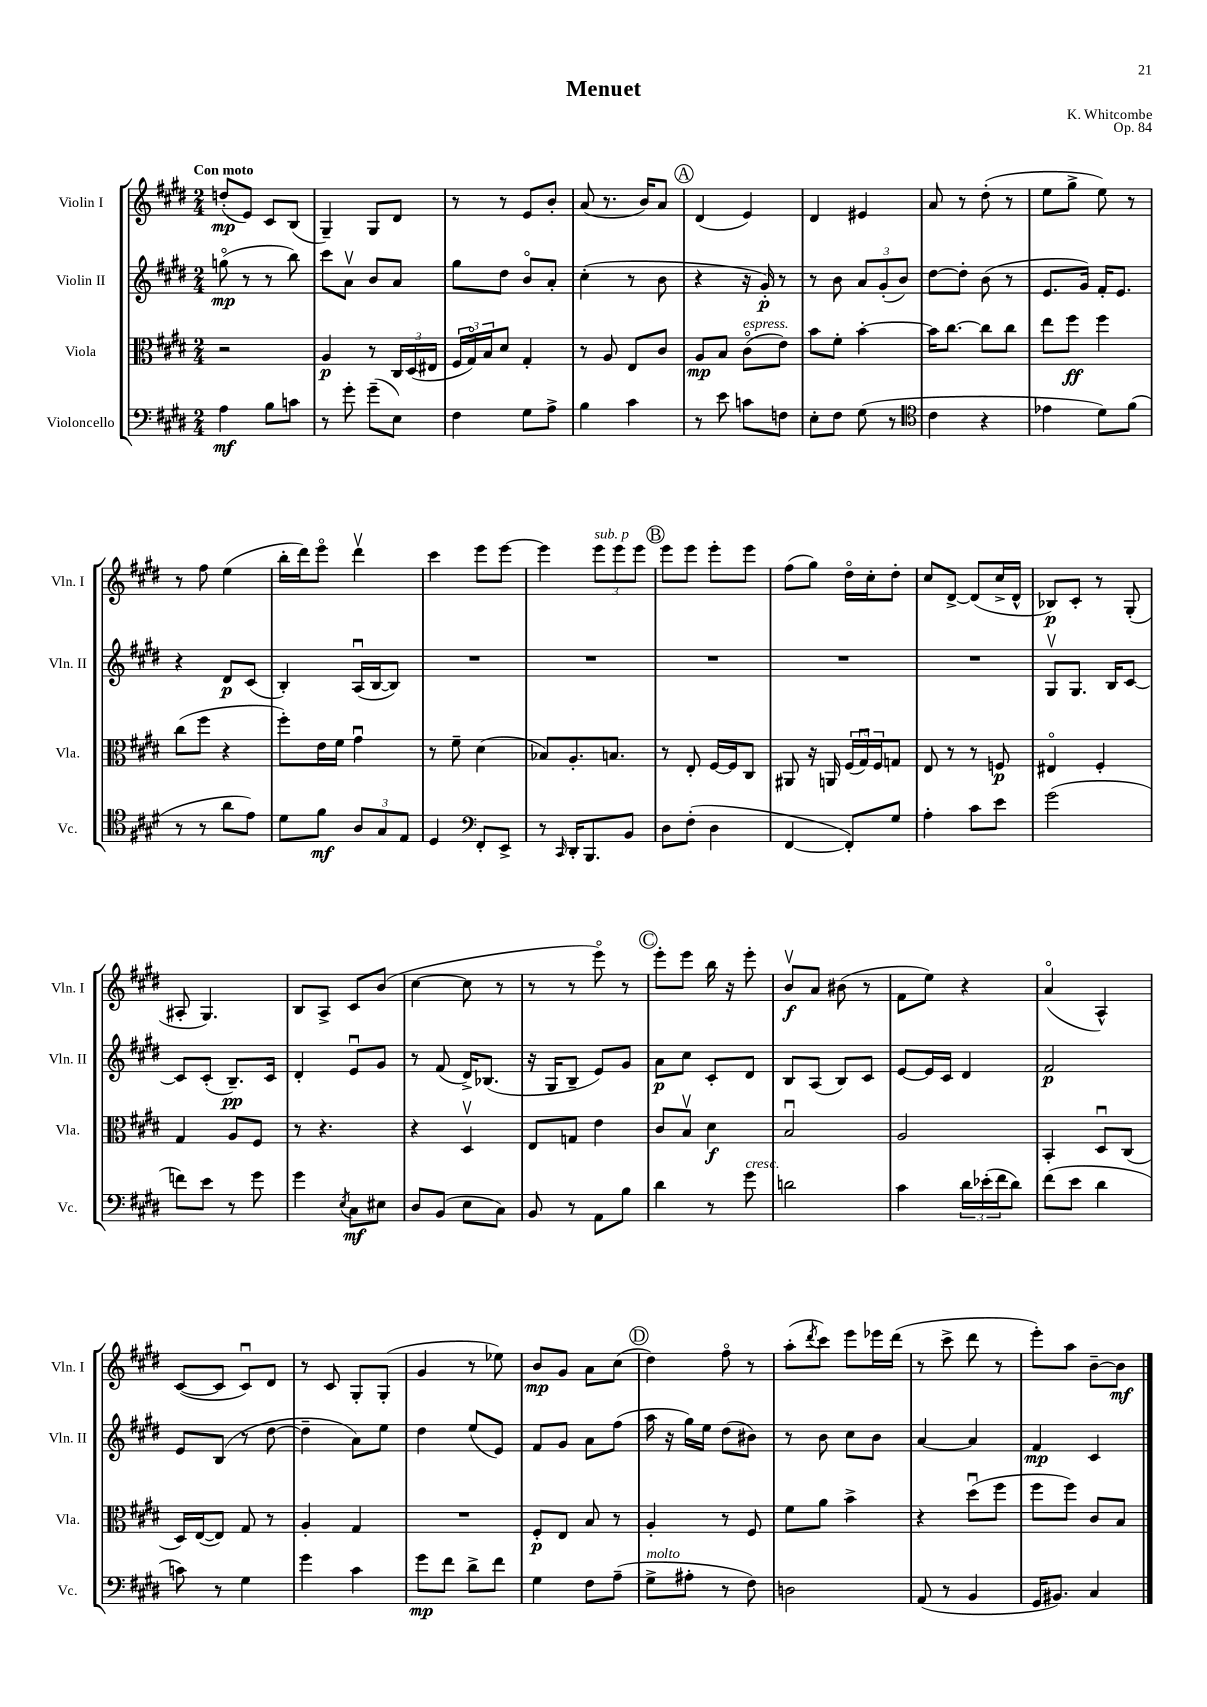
\header { title = "Menuet" composer = "K. Whitcombe" opus = "Op. 84" }
<<
\new StaffGroup <<
\new Staff = "s0" \with { instrumentName = "Violin I" shortInstrumentName = "Vln. I" } {
    \clef treble \key e \major \numericTimeSignature \time 2/4 \tempo "Con moto"
    d''8-.\mp( e'8) cis'8 b8( |
    gis4--) gis8 dis'8 |
    r8 r8 e'8 b'8-. |
    a'8( r8. b'16) a'8 |
    \mark \markup { \circle "A" } dis'4( e'4) |
    dis'4 eis'4 |
    a'8 r8 dis''8-.( r8 |
    e''8 gis''8-> e''8) r8 |
    r8 fis''8 e''4( |
    b''16-. dis'''16) e'''8\flageolet dis'''4\upbow |
    cis'''4 e'''8 e'''8~ |
    e'''4 \tuplet 3/2 { e'''8^\markup { \italic "sub. p" } e'''8 e'''8 } |
    \mark \markup { \circle "B" } e'''8 e'''8 e'''8-. e'''8 |
    fis''8( gis''8) dis''16\flageolet cis''16-. dis''8-. |
    cis''8 dis'8~-> dis'8( cis''16-> dis'16-^ |
    bes8\p) cis'8-. r8 gis8-.( |
    ais8-. gis4.) |
    b8 a8-> cis'8 b'8( |
    cis''4~ cis''8 r8 |
    r8 r8 e'''8\flageolet) r8 |
    \mark \markup { \circle "C" } e'''8-. e'''8 b''16 r16 e'''8-. |
    b'8\upbow\f a'8 bis'8( r8 |
    fis'8 e''8) r4 |
    a'4\flageolet( a4-^) |
    cis'8~( cis'8 cis'8\downbow) dis'8 |
    r8 cis'8 gis8-. gis8-.( |
    gis'4 r8 ees''8) |
    b'8\mp gis'8 a'8 cis''8( |
    \mark \markup { \circle "D" } dis''4) fis''8\flageolet r8 |
    a''8-.( \acciaccatura { dis'''8 } cis'''8) e'''8 ees'''16 dis'''16( |
    r8 cis'''8-> dis'''8 r8 |
    e'''8-.) a''8 b'8~-- b'8\mf \bar "|." |
}
\new Staff = "s1" \with { instrumentName = "Violin II" shortInstrumentName = "Vln. II" } {
    \clef treble \key e \major \numericTimeSignature \time 2/4
    g''8\flageolet\mp( r8 r8 b''8) |
    cis'''8 a'8\upbow b'8 a'8 |
    gis''8 dis''8 b'8\flageolet a'8-. |
    cis''4-.( r8 b'8 |
    \mark \markup { \circle "A" } r4 r16 gis'16-.\p) r8 |
    r8 b'8 \tuplet 3/2 { a'8 gis'8-.( b'8) } |
    dis''8~ dis''8-. b'8( r8 |
    e'8. gis'16) fis'16-. e'8. |
    r4 dis'8\p cis'8( |
    b4-.) a16\downbow( b16~ b8) |
    R2 |
    R2 |
    \mark \markup { \circle "B" } R2 |
    R2 |
    R2 |
    gis8\upbow gis8. b16 cis'8~ |
    cis'8 cis'8-.( b8.--\pp) cis'16 |
    dis'4-. e'8\downbow gis'8 |
    r8 fis'8( dis'16->) bes8.( |
    r16 gis16 b8-- e'8) gis'8 |
    \mark \markup { \circle "C" } a'8\p cis''8 cis'8-. dis'8 |
    b8 a8( b8) cis'8 |
    e'8~ e'16 cis'16 dis'4 |
    fis'2\p |
    e'8 b8( r8 dis''8~ |
    dis''4-- a'8) e''8 |
    dis''4 e''8( e'8) |
    fis'8 gis'8 a'8 fis''8( |
    \mark \markup { \circle "D" } a''16 r16 gis''16) e''16 dis''8( bis'8) |
    r8 b'8 cis''8 b'8 |
    a'4~ a'4 |
    fis'4\mp cis'4 \bar "|." |
}
\new Staff = "s2" \with { instrumentName = "Viola" shortInstrumentName = "Vla." } {
    \clef alto \key e \major \numericTimeSignature \time 2/4
    r2 |
    a4\p r8 \tuplet 3/2 { cis16 dis16( eis16 } |
    \tuplet 3/2 { fis16 gis16\flageolet) b16 } dis'8 gis4-. |
    r8 a8 e8 cis'8 |
    \mark \markup { \circle "A" } a8\mp b8 cis'8\flageolet^\markup { \italic "espress." }( e'8) |
    b'8 fis'8-. b'4~-. |
    b'16 cis''8.~ cis''8 cis''8 |
    e''8 fis''8\ff fis''4 |
    cis''8( fis''8 r4 |
    fis''8-.) e'16 fis'16 gis'4\downbow |
    r8 fis'8-- dis'4( |
    bes8) a8.-. b8. |
    \mark \markup { \circle "B" } r8 e8-. fis16~ fis16 cis8 |
    ais,8 r16 a,16 \tuplet 3/2 { fis16( gis16\downbow) fis16 } g8 |
    e8 r8 r8 f8\p |
    eis4\flageolet fis4-. |
    gis4 a8 fis8 |
    r8 r4. |
    r4 dis4\upbow |
    e8 g8 e'4 |
    \mark \markup { \circle "C" } cis'8 b8\upbow dis'4\f |
    b2\downbow |
    a2 |
    b,4-. dis8\downbow cis8( |
    dis16) e16~( e8) gis8 r8 |
    a4-. gis4 |
    R2 |
    fis8-.\p e8 b8 r8 |
    \mark \markup { \circle "D" } a4-. r8 fis8 |
    fis'8 a'8 b'4-> |
    r4 dis''8\downbow( fis''8 |
    fis''8 fis''8) cis'8 b8 \bar "|." |
}
\new Staff = "s3" \with { instrumentName = "Violoncello" shortInstrumentName = "Vc." } {
    \clef bass \key e \major \numericTimeSignature \time 2/4
    a4\mf b8 c'8 |
    r8 gis'8-. gis'8--( e8) |
    fis4 gis8 a8-> |
    b4 cis'4 |
    \mark \markup { \circle "A" } r8 e'8 c'8 f8 |
    e8-. fis8 gis8( r8 |
    \clef tenor cis'4 r4 |
    ees'4 dis'8) fis'8( |
    r8 r8 a'8 e'8) |
    dis'8 fis'8\mf \tuplet 3/2 { a8 gis8 e8 } |
    dis4 \clef bass fis,8-. e,8-> |
    r8 \grace { cis,16 } dis,16-. b,,8. b,8 |
    \mark \markup { \circle "B" } dis8 fis8-.( dis4 |
    fis,4~ fis,8-.) gis8 |
    a4-. cis'8 e'8 |
    gis'2( |
    f'8) e'8 r8 gis'8 |
    gis'4 \acciaccatura { e8 } cis8\mf eis8 |
    dis8 b,8( e8 cis8) |
    b,8 r8 a,8 b8 |
    \mark \markup { \circle "C" } dis'4 r8 gis'8^\markup { \italic "cresc." } |
    d'2 |
    cis'4 \tuplet 3/2 { dis'16 ees'16-.( fis'16 } dis'8) |
    fis'8( e'8 dis'4 |
    c'8) r8 gis4 |
    gis'4 cis'4 |
    gis'8\mp fis'8 dis'8-> fis'8 |
    gis4 fis8 a8--( |
    \mark \markup { \circle "D" } gis8->^\markup { \italic "molto" } ais8-. r8 fis8) |
    d2 |
    a,8( r8 b,4 |
    gis,16 bis,8.) cis4 \bar "|." |
}
>>
>>
\layout { \context { \Score \remove "Bar_number_engraver" } }
